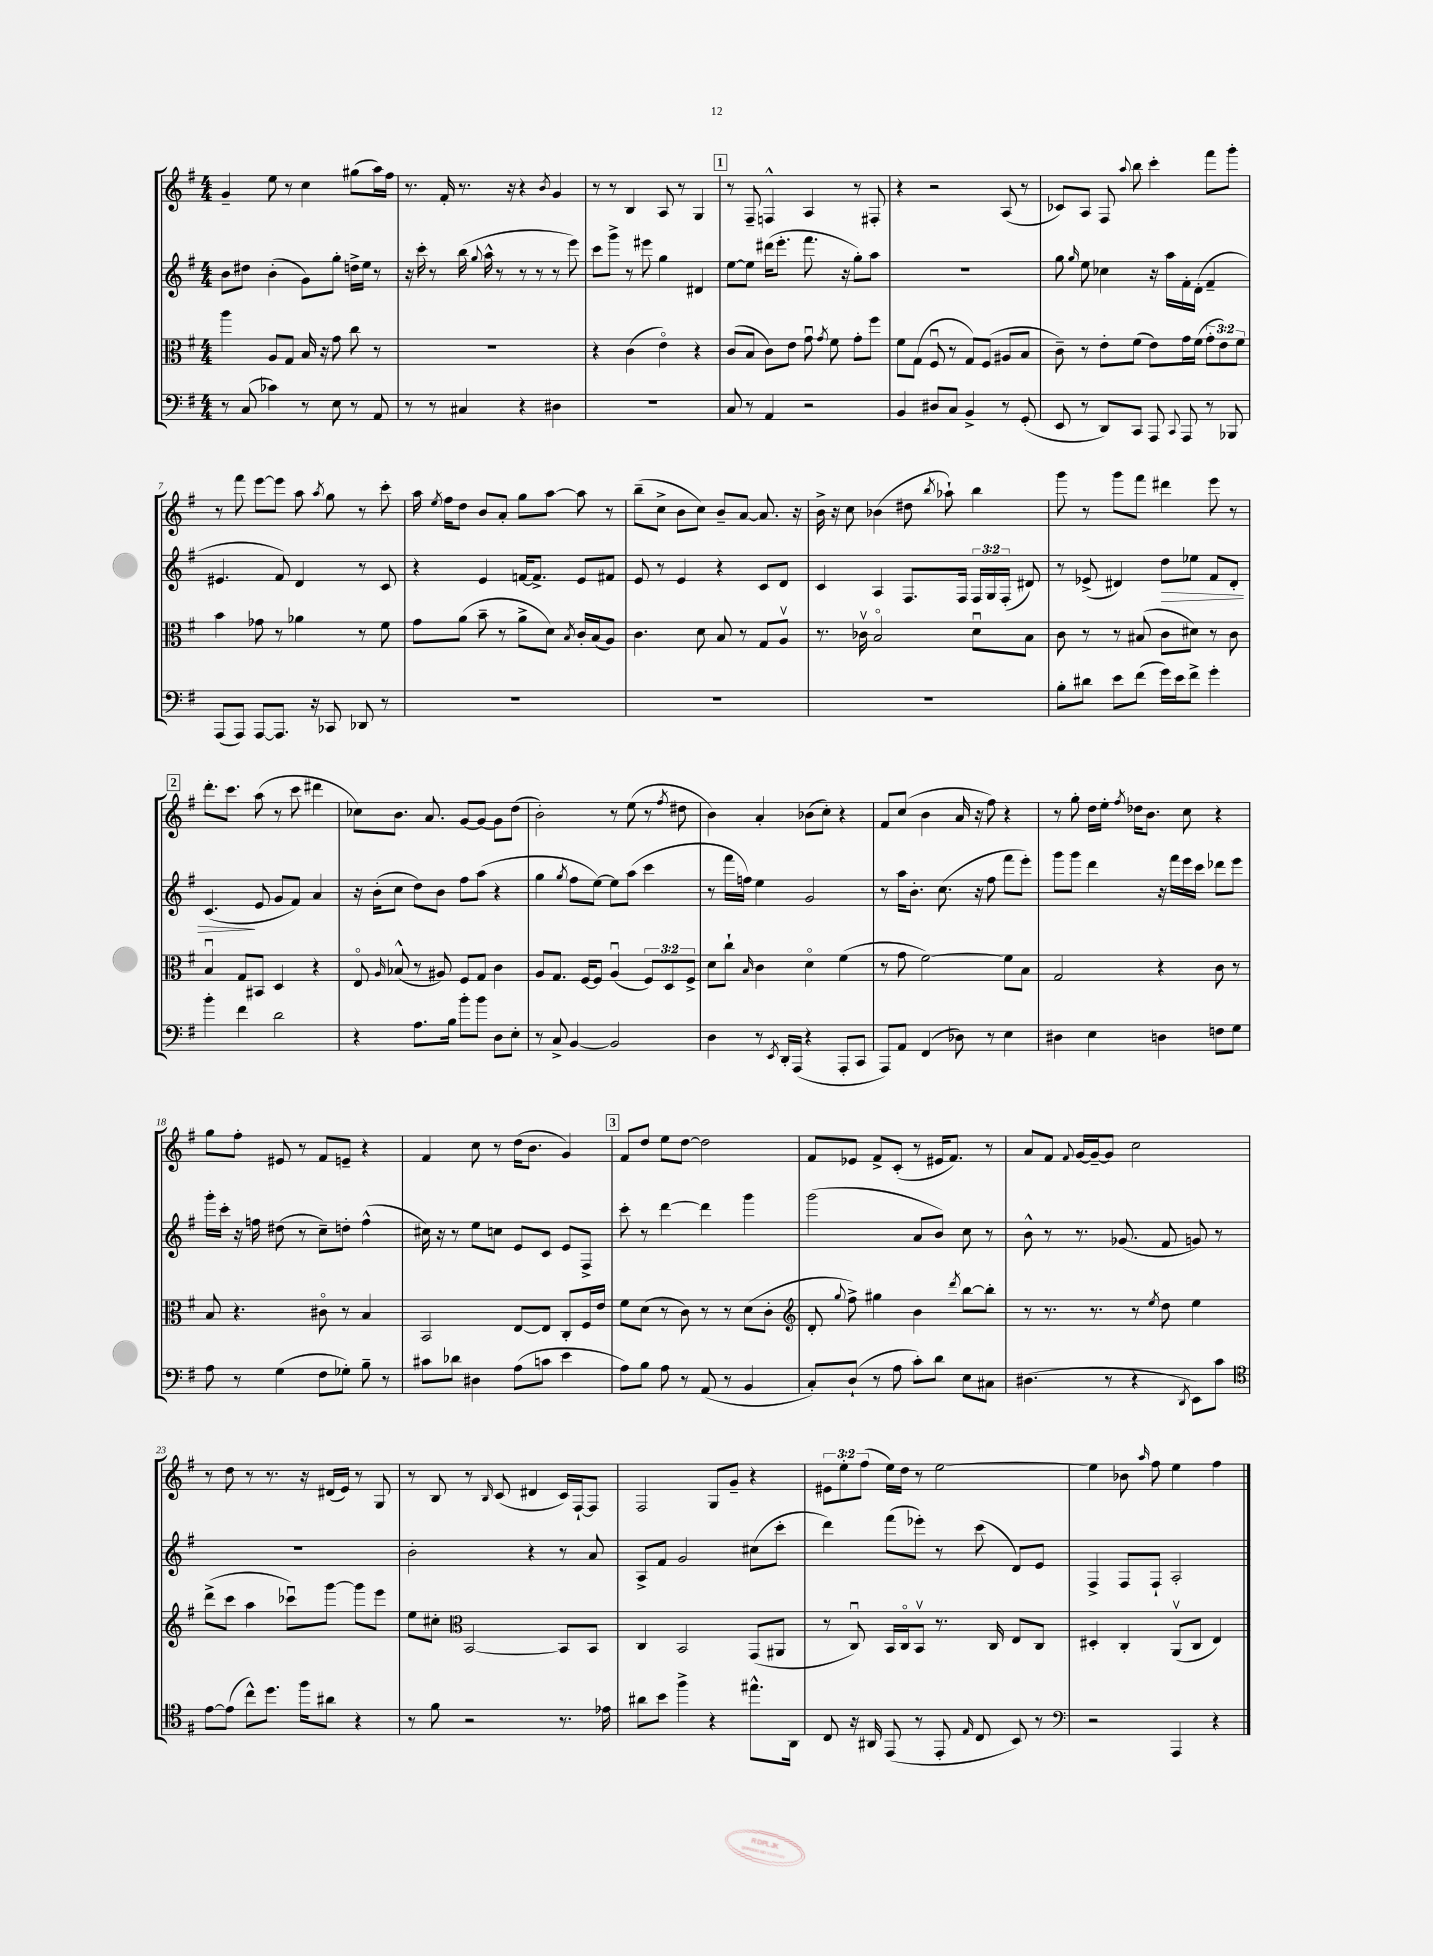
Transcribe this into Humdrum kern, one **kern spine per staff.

**kern	**kern	**kern	**kern
*staff4	*staff3	*staff2	*staff1
*clefF4	*clefC3	*clefG2	*clefG2
*k[f#]	*k[f#]	*k[f#]	*k[f#]
*M4/4	*M4/4	*M4/4	*M4/4
8r	4aa\	8b\L	4g~/
(8C/	.	8dd#\J	.
4c-\)	8A/L	(4b'\	8ee\
.	8G/J	.	8r
8r	16B/	8g\L)	4cc\
.	16r	.	.
8E\	8g\	8gg'\J	.
8r	8cc\	16dd^\LL	(8gg#\L
.	.	16ee\JJ	.
8AA/	8r	8r	16aa\L)
.	.	.	16ff#\JJ
=	=	=	=
8r	1r	16r	8.r
.	.	16ccc'\	.
8r	.	8r	.
.	.	.	16f#'/
4C#/	.	(16bb\	8.r
.	.	8qqgg/	.
.	.	16aa^^\	.
.	.	8r	.
.	.	.	16r
4r	.	8r	4r
.	.	8r	.
.	.	.	8qb/
4D#\	.	8r	4g/
.	.	8eee\)	.
=	=	=	=
1r	4r	8ccc\L	8r
.	.	8ggg^\J	8r
.	(4c\	8r	4B/
.	.	8eee#\	.
.	4eo\)	4gg\	8A/
.	.	.	8r
.	4r	4d#/	4G/
=	=	=	=
8C/	(8c/L	[8ee\L	8r
8r	8B/J	8ee\]J	8F#~/
4AA/	8c\L)	(16ddd#\LK	4F^^/
.	.	8.eee'\J	.
.	8e\J	.	.
2r	8gu\	8.fff#\	4A/
.	8qg/	.	.
.	8f#\	.	.
.	.	16r	.
.	8g'\L	8gg'\L)	8r
.	8ff#\J	8aa\J	8F#'/
=	=	=	=
4BB/	8f#\L	1r	4r
.	(8G\J	.	.
8D#/L	8F#u/	.	2r
8C/J	8r	.	.
4BB^/	8G/L)	.	.
.	(8F#/J	.	.
8r	8A#/L	.	(8A/
(8GG'/	8B/J	.	8r
=	=	=	=
8EE/	8c~\)	8gg\	8c-/L)
.	.	16qqgg/	.
8r	8r	8ee\	8A/J
8DD/L)	8e'\L	4cc-\	8F#/
.	.	.	8qqaa/
8CC/J	(8f#\J	.	8bb\
8AAA/	8e\L)	16r	4ccc'\
.	.	16aa\LL	.
8qqCC/	.	.	.
8AAA/	16g\L	16f#'\	.
.	(16f#\JJ	(16d'\JJ	.
8r	12g'\L	4f#~/	8fff#\L
.	12e\)	.	.
8BBB-/	.	.	8ggg'\J
.	12f#\J	.	.
=	=	=	=
(8AAA/L	4b\	4.e#/	8r
8AAA/J)	.	.	8fff#\
[8AAA/L	8g-\	.	[8eee\L
8.AAA/]J	8r	8f#/)	8eee\]J
.	4a-\	4d/	8aa\
16r	.	.	.
.	.	.	8qaa/
8CC-/	.	.	8gg\
8DD-/	8r	8r	8r
8r	8f#\	8c/	8ccc'\
=	=	=	=
1r	8g\L	4r	16aa\
.	.	.	8qee/
.	.	.	16ff#\LK
.	(8a\J	.	8dd\J
.	8b~\	4e/	8b/L
.	8r	.	8a'/J
.	8a^\L	[16f/LK	8gg\L
.	.	8.f^/]J	.
.	8d\J)	.	[8aa\J
.	8qB/	.	.
.	16c'/LL	8e/L	8aa\]
.	(16B/J	.	.
.	8A/J)	8f#/J	8r
=	=	=	=
1r	4.c\	8e/	(8bb~\L
.	.	8r	8cc^\J
.	.	4e/	8b\L
.	8d\	.	8cc\J)
.	8B/	4r	8b~/L
.	8r	.	[8a/J
.	8G/L	8c/L	8.a/]
.	8Av/J	8d/J	.
.	.	.	16r
=	=	=	=
1r	8.r	4c/	16b^\
.	.	.	16r
.	.	.	8cc\
.	16c-v\	.	.
.	2Bo/	4A/	(4b-\
.	.	8.F#/L	8dd#\
.	.	.	8qbb/
.	.	.	8aa-`\)
.	.	16F#/Jk	.
.	8du\L	24F#/LL	4bb\
.	.	24G/	.
.	.	(24F#'/JJ	.
.	8B\J	8d#/)	.
=	=	=	=
8B'\L	8c\	8r	8ggg\
8d#\J	8r	(8e-^/	8r
8e\L	8r	4d#/)	8ggg\L
(8f#\J	(8B#/	.	8fff#\J
16g\LL)	8c\L	8dd\L	4ddd#\
16e\J	.	.	.
8f#^\J	8d#\J)	8ee-\J	.
4g'\	8r	8f#/L	8eee\
.	8c\	8d#'/J	8r
=	=	=	=
4b'\	4Bu/	(4.c/	8.ddd'\L
.	.	.	8.ccc\J
4f#\	8G/L	.	.
.	8BB#/J	8e/	(8aa\
2d\	4D/	8g/L	8r
.	.	8f#/J)	8ccc\
.	4r	4a/	4ddd#\
=	=	=	=
4r	8Eo/	16r	8cc-\L)
.	.	(16b'\LK	.
.	16qqA/	.	.
.	(8B-^^/	8cc\J	8.b\J
8.A\L	8r	8dd\L)	.
.	.	.	8.a/
.	8A#/)	8b\J	.
16B\Jk	.	.	.
8b'\L	8F#/L	8ff#\L	[8g/L
8b\J	8G/J	(8aa\J	8g/_J
8D\L	4c\	4r	8g\]L
8E'\J	.	.	(8dd\J
=	=	=	=
8r	8A/L	4gg\	2b'\)
8C^/	8.G/J	.	.
.	.	8qgg/	.
[4BB/	.	8ff#\L	.
.	[16F#/LK	.	.
.	8F#/]J	[8ee\J)	.
2BB/]	(4Au/	8ee\]L	8r
.	.	(8aa\J	(8ee\
.	12F#/L)	4ccc\	8r
.	12D/	.	.
.	.	.	8qff#/
.	.	.	8dd#\
.	12F#^/J	.	.
=	=	=	=
4D\	8d\L	8r	4b\)
.	8cc`\J	16fff#\LL	.
.	.	16ff\JJ)	.
.	16qqB/	.	.
8r	4c\	4ee\	4a'/
8qEE/	.	.	.
16DD'/LL	.	.	.
(16AAA/JJ	.	.	.
4r	4do\	2g/	(8b-\L
.	.	.	8cc'\J)
8AAA'/L	(4f#\	.	4r
8CC/J	.	.	.
=	=	=	=
8AAA/L)	8r	8r	8f#/L
8AA/J	8g\	16aa\LK	(8cc/J
.	.	8.b'\J	.
(4FF#/	[2f#\)	.	4b\
.	.	(8.cc\	.
8D-\)	.	.	16a/
.	.	16r	16r
8r	.	8ff#\	8ff#\)
4E\	8f#\]L	8fff#\L	4r
.	8B\J	8eee'\J)	.
=	=	=	=
4D#\	2G/	8ggg\L	8r
.	.	8ggg\J	8gg'\
4E\	.	4ddd\	16dd\LL
.	.	.	16ee'\JJ
.	.	.	8qff#/
.	.	.	16dd-\LK
.	.	.	8.b\J
4D\	4r	16r	.
.	.	16fff#\LL	.
.	.	16eee\	8cc\
.	.	16ccc\JJ	.
8F\L	8c\	8ddd-\L	4r
8G\J	8r	8eee\J	.
=	=	=	=
8A\	8B/	16ggg'\LL	8gg\L
.	.	16ccc'\JJ	.
8r	4.r	16r	8ff#'\J
.	.	16ff\	.
(4G\	.	(8dd#\	8e#/
.	.	8r	8r
8F#\L	8c#o\	8cc~\L)	8f#/L
8G-'\J)	8r	8dd'\J	8e~/J
8B~\	4B/	(4ff^^\	4r
8r	.	.	.
=	=	=	=
8c#\L	2BB/	16cc#\)	4f#/
.	.	16r	.
8d-\J	.	8r	.
4D#\	.	8ee\L	8cc\
.	.	8cc\J	8r
(8A\L	[8E/L	8e/L	(16dd\LK
.	.	.	8.b\J
8c\J	8E/]J	8c/J	.
4e\	8C'/L	8e/L	4g/)
.	16F#/L	8F#^/J	.
.	16e/JJ	.	.
=	=	=	=
8A\L)	8f#\L	8ccc'\	8f#/L
8B\J	(8d\J	8r	8dd/J
8A\	8r	[4ddd\	8ee\L
8r	8c\)	.	[8dd\J
(8AA/	8r	4ddd\]	2dd\]
8r	8r	.	.
4BB/	(8d\L	4ggg\	.
.	8c'\J	.	.
=	=	=	=
*	*clefG2	*	*
8C'/L)	8d'/	(2ggg\	8f#/L
.	8qqgg/	.	.
(8D`/J	8ff#^\)	.	8e-/J
8r	4gg#\	.	8f#^/L
8A\	.	.	(8c'/J
8c'\L)	4b\	8a/L	8r
8d\J	.	8b/J)	16e#/LK
.	.	.	8.f#/J)
.	8qddd/	.	.
8E\L	[8bb\L	8cc\	.
8C#\J	8bb'\]J	8r	8r
=	=	=	=
(4.D#\	8r	8b^^\	8a/L
.	8.r	8r	8f#/J
.	.	.	8qqf#/
.	.	8.r	[16g/LL
.	8.r	.	16g~/_J
8r	.	.	8g/]J
.	.	(8.g-/	.
4r	8r	.	2cc\
.	8qee/	.	.
.	8dd\	8f#/	.
8qDD/	.	.	.
8EE\L)	4ee\	8g/)	.
8c\J	.	8r	.
=	=	=	=
*clefC4	*	*	*
[8e\L	(8ddd^\L	1r	8r
(8e\]J	8ccc\J	.	8dd\
8cc^^\L)	4aa\	.	8r
8.dd\J	.	.	8.r
.	8ccc-u\L)	.	.
16ff#\LK	.	.	16r
8a#\J	[8ggg\J	.	(16d#/LL
.	.	.	16e/JJ)
4r	8ggg\]L	.	8r
.	8eee\J	.	8G/
=	=	=	=
8r	8ee\L	2b'\	8r
8f#\	8cc#'\J	.	8B/
*	*clefC3	*	*
2r	[2BB/	.	8r
.	.	.	16qqB/
.	.	.	(8c/
.	.	4r	4d#/
8.r	8BB/]L	8r	16c/LL)
.	.	.	[16F#`/J
.	8BB/J	8a/	8F#/]J
16e-\	.	.	.
=	=	=	=
8a#\L	4C/	8A^/L	2F#/
8b\J	.	8f#/J	.
4ff#^\	2BB/	2g/	.
4r	.	.	8G/L
.	.	.	8g~/J
8.ee#^^\L	(8GG/L	(8cc#\L	4r
.	8AA#/J	8ccc'\J	.
16AA\Jk	.	.	.
=	=	=	=
8C/	8r	4ddd\)	12e#\L
.	.	.	12ee'\
16r	8Cu/)	.	.
.	.	.	(12ff#\J
16AA#/	.	.	.
(8EE/	16BB/LL	(8fff#\L	16ee\LL)
.	16Co/J	.	16dd\JJ
8r	8BBv/J	8eee-'\J)	8r
8EE'/	8.r	8r	[2ee\
16qqE/	.	.	.
8C/	.	(8ccc\	.
.	16C/	.	.
8BB/)	8E/L	8d/L)	.
8r	8C/J	8e/J	.
=	=	=	=
*clefF4	*	*	*
2r	4D#'/	4F#^/	4ee\]
.	4C'/	8F#/L	8b-\
.	.	.	16qqaa/
.	.	8F#`/J	8ff#\
4AAA/	(8AAv/L	2A'/	4ee\
.	8C/J	.	.
4r	4E/)	.	4ff#\
==	==	==	==
*-	*-	*-	*-
